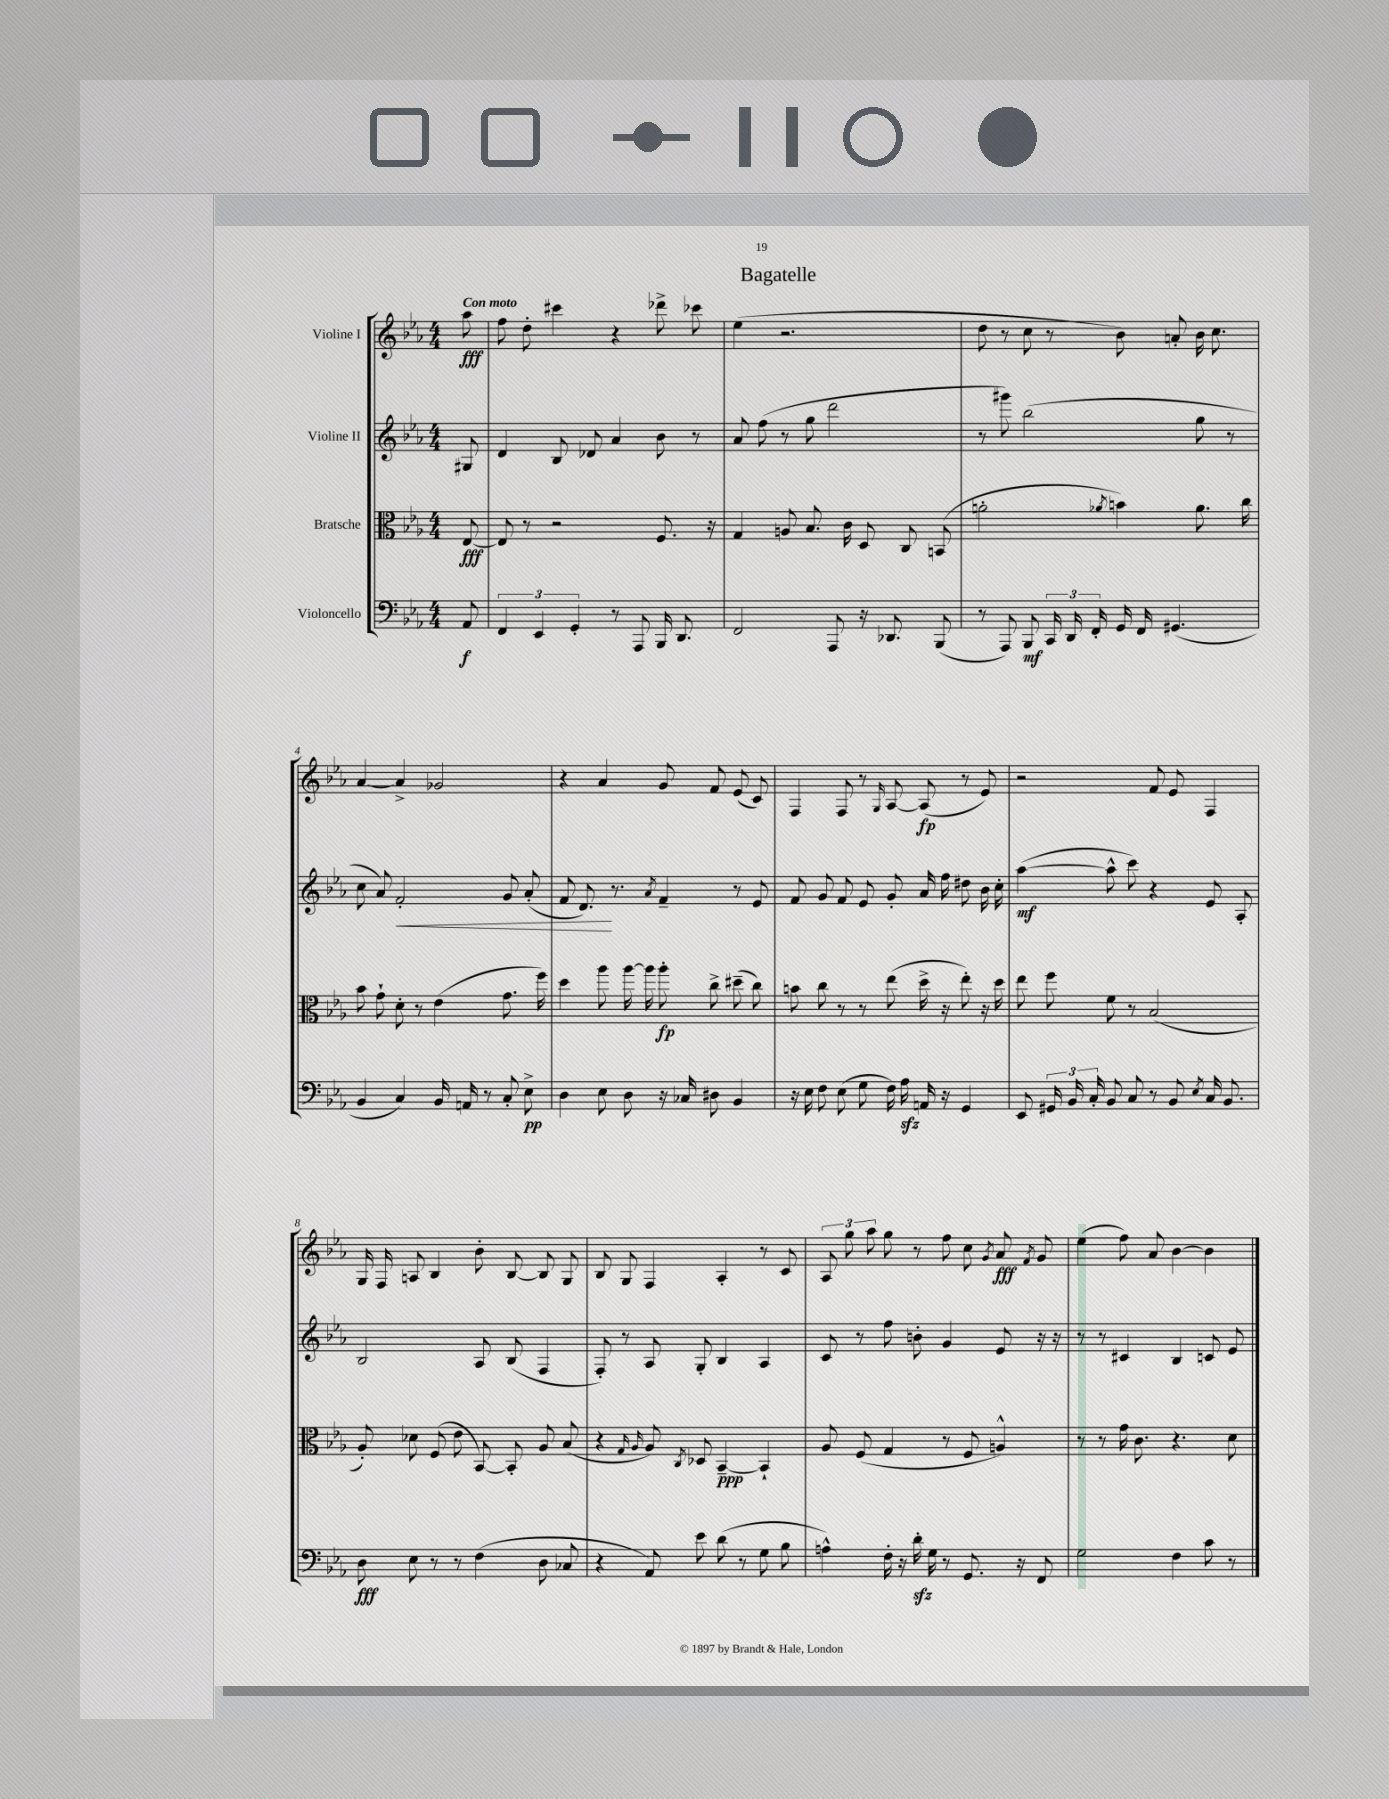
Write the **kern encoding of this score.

**kern	**kern	**kern	**kern
*staff4	*staff3	*staff2	*staff1
*clefF4	*clefC3	*clefG2	*clefG2
*k[b-e-a-]	*k[b-e-a-]	*k[b-e-a-]	*k[b-e-a-]
*M4/4	*M4/4	*M4/4	*M4/4
8AA-	[8E-	8G#	8aa-
=	=	=	=
6FF	8E-]	4d	8ff
.	8r	.	8dd'
6EE-	.	.	.
.	2r	8B-	4ccc#
6GG'	.	.	.
.	.	8d-	.
8r	.	4a-	4r
8AAA-	.	.	.
16BBB-	8.F	8b-	8ddd-^
8.DD	.	.	.
.	.	8r	8ccc-
.	16r	.	.
=	=	=	=
2FF	4G	8a-	(4ee-
.	.	(8ff	.
.	8A	8r	2.r
.	8.B-	8gg	.
8AAA-	.	2ddd	.
.	16c	.	.
16r	8D	.	.
8.DD-	.	.	.
.	8C	.	.
(8BBB-	(8BB	.	.
=	=	=	=
8r	2a'	8r	8dd
8AAA-)	.	8ggg#)	8r
8BBB-	.	(2bb-	8cc
24CC	.	.	8r
24DD	.	.	.
24FF'	.	.	.
.	8qa-	.	.
16GG	4b)	.	8b-)
16FF	.	.	.
(4.GG#	.	.	8a'
.	8.a-	8gg	16b-
.	.	.	8.cc
.	.	8r	.
.	16cc	.	.
=	=	=	=
4BB-	8b-	8cc	[4a-
.	8g`	8a-)	.
4C)	8d'	2f'	4a-^]
.	8r	.	.
16BB-	(4e-	.	2g-
16AA	.	.	.
8r	.	.	.
8C'	8.g	8g	.
8E-^	.	(8a-'	.
.	16ff)	.	.
=	=	=	=
4D	4dd	8f	4r
.	.	8.d)	.
8E-	8aa-	.	4a-
.	.	8.r	.
8D	[16aa-	.	.
.	16aa-]	.	.
.	.	8qa-	.
16r	8aa-'	4f~	8g
16C-	.	.	.
8D#	8cc^	.	8f
4BB-	(8dd#~	8r	(8e-
.	8cc)	8e-	8c)
=	=	=	=
16r	8b	8f	4F
16E-	.	.	.
8F	8cc	8g	.
(8E-	8r	8f	8F
8G	8r	8e-	8r
.	.	.	16qqG
16F)	(8ee-	8g'	[8A-
16A-	.	.	.
16AA	16dd^	16a-	(8A-]
16r	16r	16ff	.
4GG	8ee-')	8dd#	8r
.	16r	16b-	8e-)
.	16dd	16cc'	.
=	=	=	=
8EE-	8ee-	([4aa-	2r
24GG#	8ff	.	.
24BB-	.	.	.
24C'	.	.	.
8BB-	8f	8aa-^^]	.
8C	8r	8ccc)	.
8r	(2B-	4r	8f
8BB-	.	.	8e-
8qE-	.	.	.
16C	.	8e-	4F
8.BB-	.	.	.
.	.	8A-'	.
=	=	=	=
8D	8A-')	2B-	16G
.	.	.	16F
8E-	8d-	.	8A
8r	(8F	.	4B-
8r	8e-	.	.
(4F	[8BB-)	8A-	8b-'
.	8BB-']	(8B-	[8B-
8D	8A-	4F	8B-]
8C-	(8B-	.	8G
=	=	=	=
4r	4r	8F')	8B-
.	.	8r	8G
.	16qqG	.	.
.	16qqA-	.	.
8AA-)	8A-)	8A-	4F
.	8qC	.	.
8e-	8D-	8G'	.
(8d	[4BB-~	4B-	4A-'
8r	.	.	.
8G	4BB-`]	4A-	8r
8B-	.	.	8c
=	=	=	=
4A^^)	8A-	8c	12A-
.	.	.	12gg
.	(8F	8r	.
.	.	.	12aa-
16F'	4G	8ff	8gg
16r	.	.	.
16d'	.	8b'	8r
16G	.	.	.
8r	8r	4g	8ff
8.GG	8F	.	8cc
.	.	.	8qg
.	4A^^)	8e-	8a-
16r	.	.	.
.	.	.	8qf
8FF	.	16r	8g
.	.	16r	.
=	=	=	=
2G	8r	8r	(4ee-
.	8r	8r	.
.	16g	4c#	8ff)
.	8.c	.	.
.	.	.	8a-
4F	4.r	4B-	[4b-
8c	.	8c	4b-]
8r	8d	8e-	.
==	==	==	==
*-	*-	*-	*-
